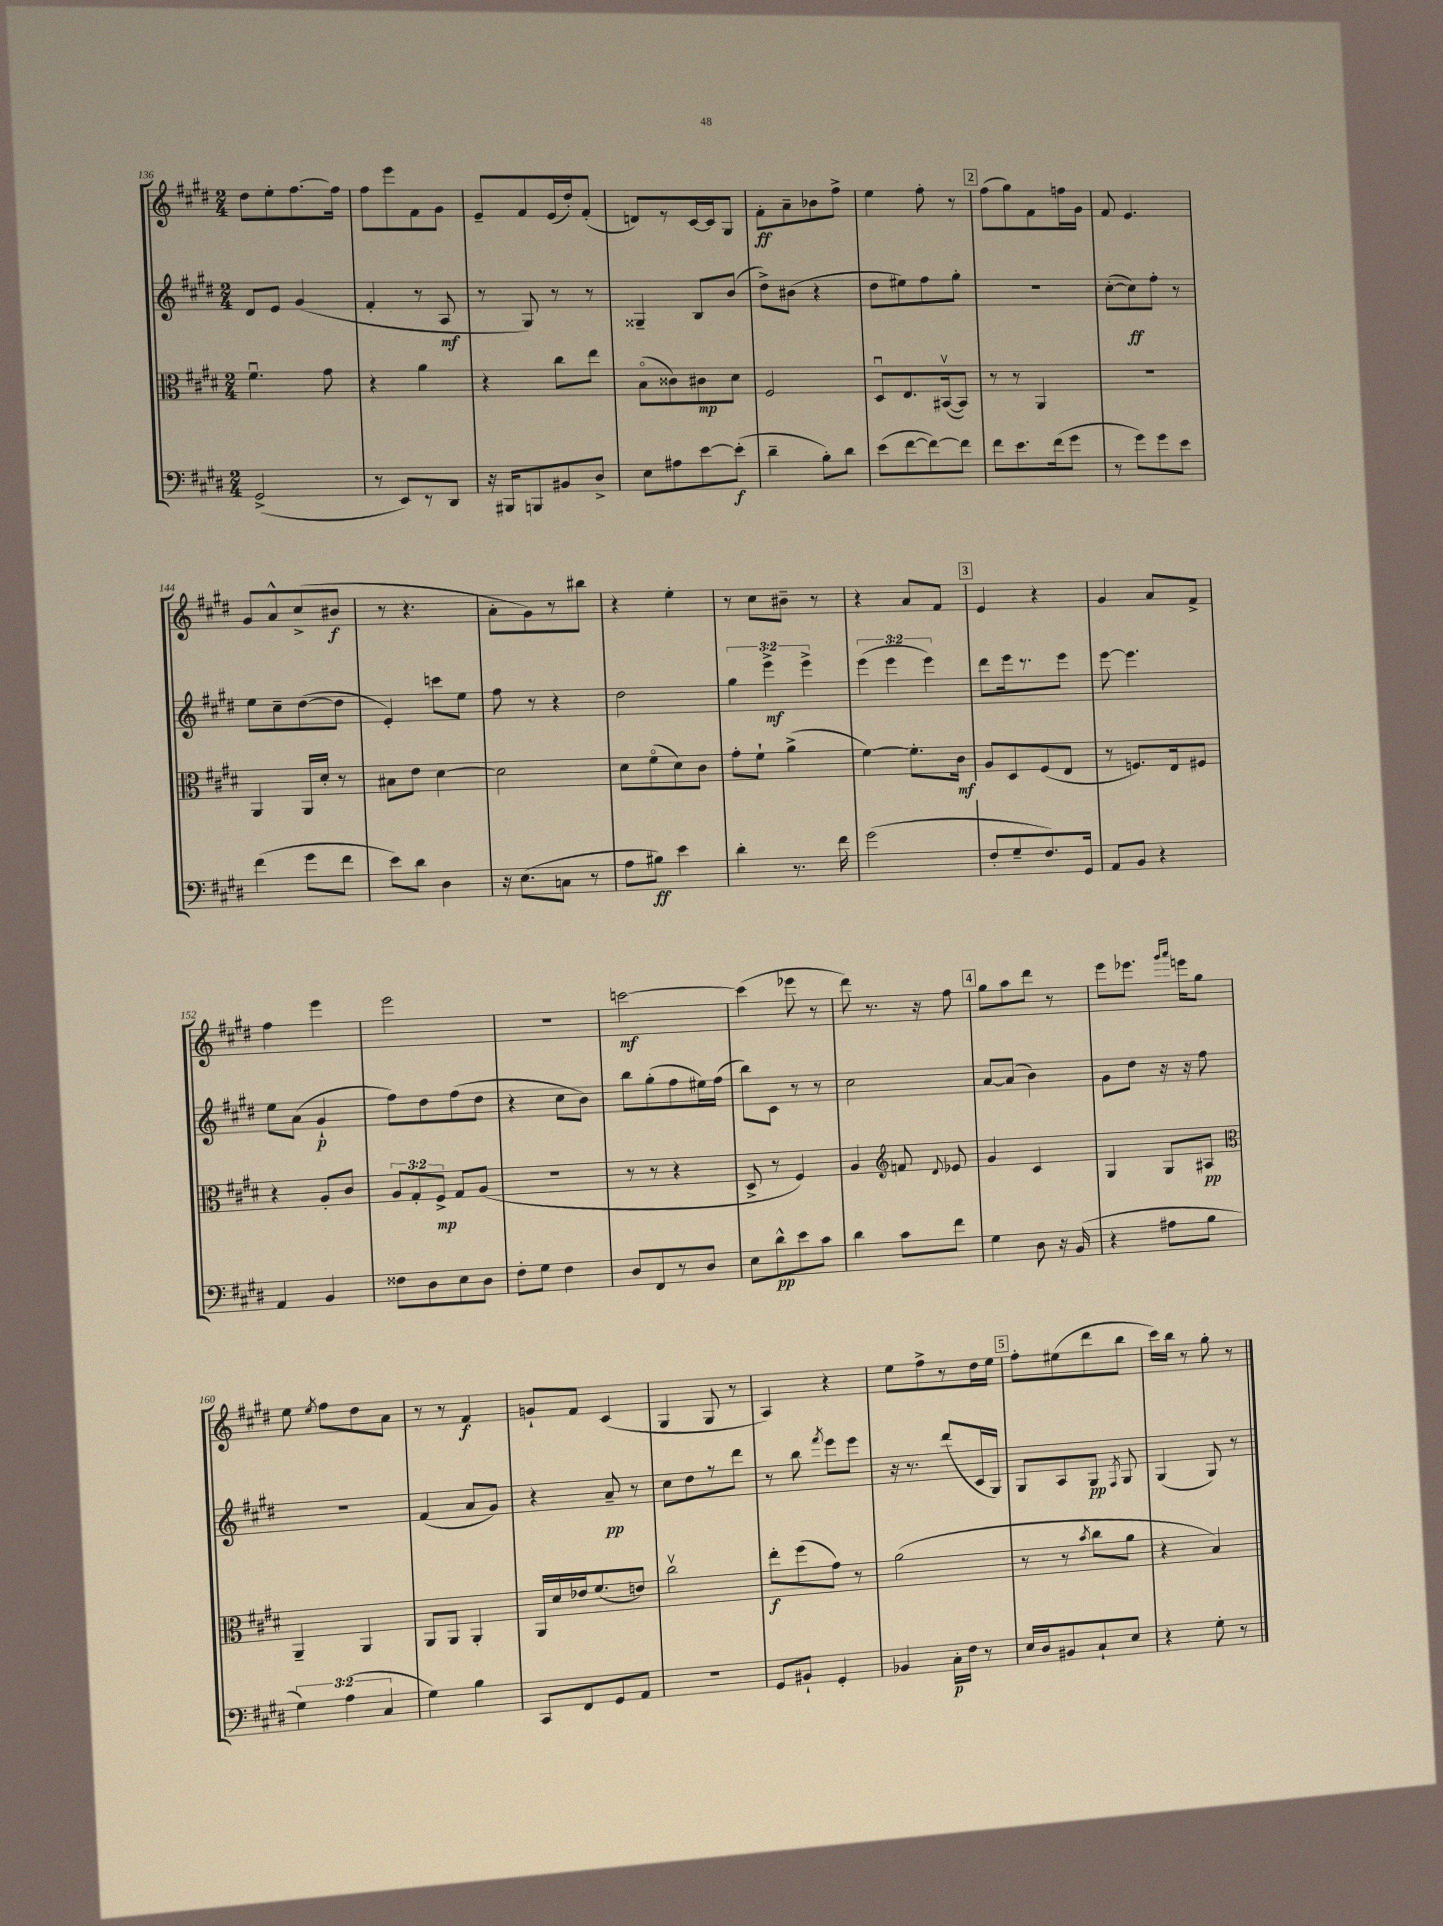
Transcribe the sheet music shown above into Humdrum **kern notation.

**kern	**kern	**kern	**kern
*staff4	*staff3	*staff2	*staff1
*clefF4	*clefC3	*clefG2	*clefG2
*k[f#c#g#d#]	*k[f#c#g#d#]	*k[f#c#g#d#]	*k[f#c#g#d#]
*M2/4	*M2/4	*M2/4	*M2/4
(2GG#^	4.f#u	8d#	8dd#
.	.	8e	8ee'
.	.	(4g#	[8.ff#
.	8g#	.	.
.	.	.	16ff#]
=	=	=	=
8r	4r	4f#'	8ff#
8EE)	.	.	8eee
8r	4a	8r	8f#
8DD#	.	8A	8g#
=	=	=	=
16r	4r	8r	8e~
16BBB#	.	.	.
8BBB	.	8G#)	8f#
8BB#	8cc#	8r	(16e
.	.	.	16dd#')
8D#^	8ee	8r	(8f#'
=	=	=	=
8E	(8Bo	4G##~	8d)
8A#	8c##)	.	8r
[8e	8c#	8B	[16c#
.	.	.	16c#]
(8e']	8d#	(8b	8G#
=	=	=	=
4d#~	2F#	8dd#^)	8f#'
.	.	(8b#	8a~
8B')	.	4r	8b-
8d#	.	.	8ff#^
=	=	=	=
(8e	8D#u	8dd#	4ee
[8f#	8.E	8ee#)	.
8f#_)	.	8ff#	8ff#'
.	([16BB#v	.	.
8f#]	8BB#])	8gg#'	8r
=	=	=	=
8f#	8r	2r	(8ff#
8.e	8r	.	8gg#)
.	4AA	.	8f#
(16f#	.	.	.
8g#	.	.	16ff
.	.	.	16g#
=	=	=	=
8r	2r	([8cc#'	8f#
8g#)	.	8cc#])	4.e
8g#	.	8ff#'	.
8e	.	8r	.
=	=	=	=
(4f#	4AA	8ee	8g#
.	.	8cc#~	8a^^
8g#	16AA	([8dd#	(8cc#^
.	16d#'	.	.
8f#	8r	8dd#]	8b#
=	=	=	=
8e)	8B#	4e')	8r
8d#	8e	.	4.r
4D#	[4d#	8ccc	.
.	.	8ee	.
=	=	=	=
16r	2d#]	8ff#	8a'
(8.E	.	.	.
.	.	8r	8g#)
8C	.	4r	8r
8r	.	.	8bb#
=	=	=	=
8A	8d#	2dd#	4r
8B#)	(8f#o	.	.
4e	8d#)	.	4ee'
.	8c#	.	.
=	=	=	=
4d#'	8g#'	6gg#	8r
.	8f#`	.	8cc#
.	.	6eee^	.
8.r	(4a^	.	8b#~
.	.	6eee^	.
.	.	.	8r
16f#	.	.	.
=	=	=	=
(2g#	[4f#)	(6eee	4r
.	.	6eee	.
.	8.f#']	.	8a
.	.	6eee)	.
.	.	.	8f#
.	16c#	.	.
=	=	=	=
8F#'	8A	8ddd#	4e
8G#~	8D#	16eee	.
.	.	8.r	.
8.F#)	(8F#	.	4r
.	8E	8eee	.
16GG#	.	.	.
=	=	=	=
8AA	8r	[8eee	4g#
8BB	8.F)	4.eee]	.
4r	.	.	8a
.	16E	.	.
.	8F#	.	8f#^
=	=	=	=
4AA	4r	8ee	4ff#
.	.	(8a	.
4BB	8A'	4g#`	4eee
.	8c#	.	.
=	=	=	=
8F##	12A	8ff#)	2eee
.	12G#'	.	.
8D#	.	8dd#	.
.	12F#^	.	.
8E	8G#	(8ff#	.
8D#	(8A	8dd#	.
=	=	=	=
8F#'	2r	4r	2r
8G#	.	.	.
4F#	.	8cc#	.
.	.	8b)	.
=	=	=	=
8D#	8r	8bb	[2ccc
8FF#	8r	(8gg#'	.
8r	4r	8ff#	.
8D#	.	16ee#)	.
.	.	(16ff#	.
=	=	=	=
8E	8D#^	8bb)	(4ccc]
8d#^^	8r	8c#	.
8e	4F#)	8r	8eee-
8c#	.	8r	8r
=	=	=	=
4d#	4A	2cc#	8ddd#)
.	.	.	8.r
*	*clefG2	*	*
8c#	8f	.	.
.	.	.	16r
.	8qqd#	.	.
8f#	8e-	.	8ff#
=	=	=	=
4G#	4g#	[8a	8gg#
.	.	(8a]	8aa
8D#	4c#	4b)	8ddd#
16r	.	.	8r
(16BB	.	.	.
=	=	=	=
4r	4G#	8g#	8eee
.	.	8dd#	8.eee-
8A#	8G#	16r	.
.	.	.	16qqggg#
.	.	.	16qqaaa
.	.	16r	16eee
8B	8A#	8ff#	8gg#
=	=	=	=
*	*clefC3	*	*
6G#)	4AA~	2r	8ee
.	.	.	8qee
.	.	.	8ff#
(6A	.	.	.
.	4AA	.	8dd#
6C#	.	.	.
.	.	.	8a
=	=	=	=
4G#)	8AA	(4f#	8r
.	8AA	.	8r
4B	4AA'	8a	4f#
.	.	8g#)	.
=	=	=	=
8CC#	16AA	4r	8g`
.	16d#	.	.
8FF#	16e-	.	8f#
.	(8.f#	.	.
8GG#	.	8a~	(4c#
8AA	8e)	8r	.
=	=	=	=
2r	2cc#v	8cc#	4G#
.	.	8dd#	.
.	.	8r	8G#
.	.	8ddd#	8r
=	=	=	=
8GG#	8ee'	8r	4A)
8BB#`	(8ff#	8bb	.
.	.	8qfff#	.
4GG#'	8g#)	8eee	4r
.	8r	8eee	.
=	=	=	=
4BB-	(2a	16r	8ee
.	.	8.r	.
.	.	.	8ff#^
16C#'	.	(8ddd#	8r
16F#	.	.	.
8r	.	16c#	16dd#
.	.	16G#)	16ee
=	=	=	=
16E	8r	8G#	8ff#'
16D#	.	.	.
8BB#	8r	8A	(8ee#
.	8qb	.	.
8C#`	8cc#	8G#	8ddd#
.	.	8qF#	.
8E	8a	8G#	8bb
=	=	=	=
4r	4r	(4G#	16ccc#)
.	.	.	16bb
.	.	.	8r
8G#'	4B)	8G#)	8gg#'
8r	.	8r	8r
==	==	==	==
*-	*-	*-	*-
